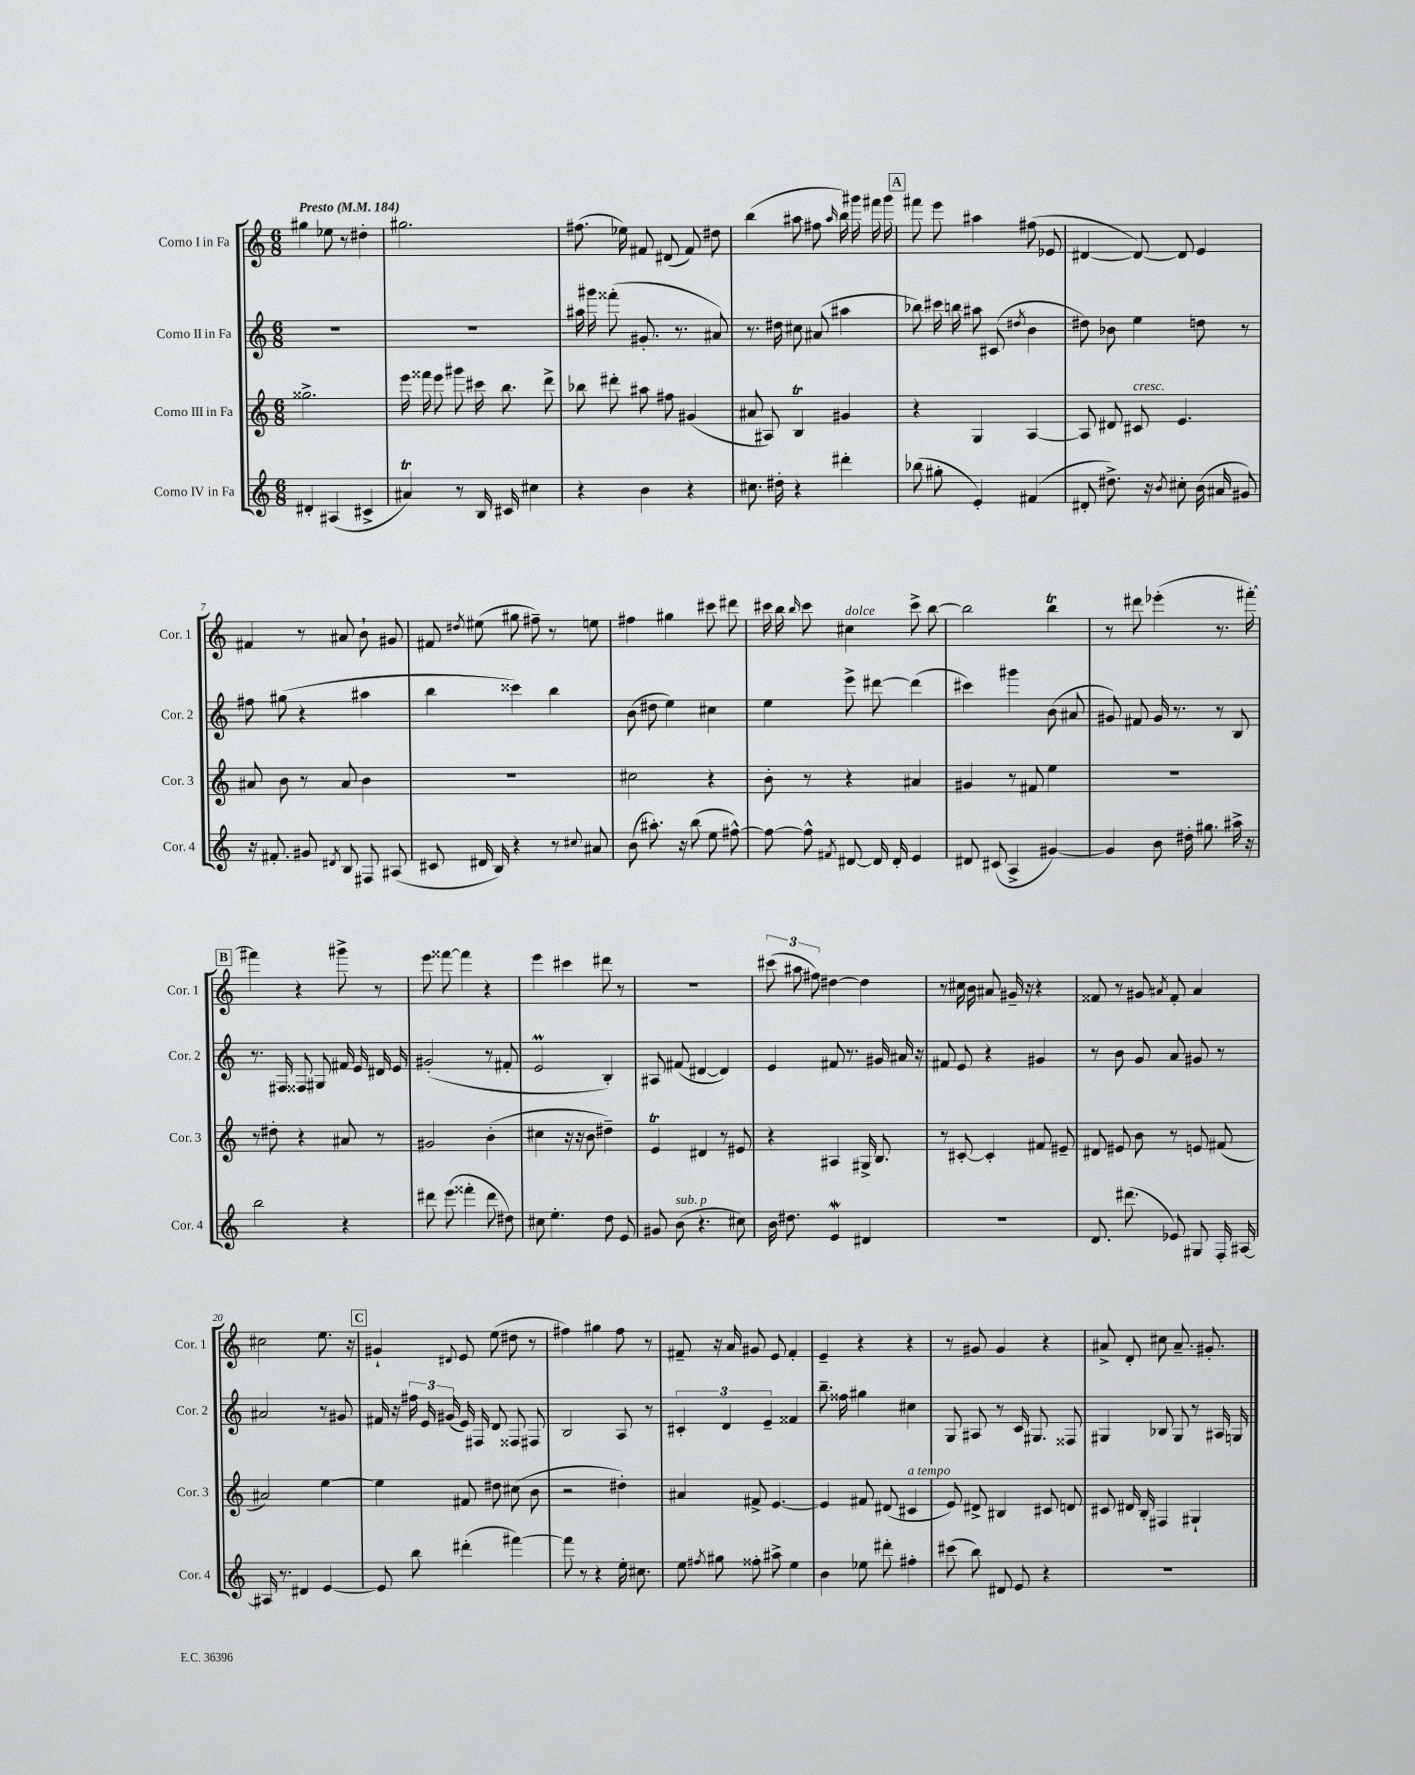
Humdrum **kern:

**kern	**kern	**kern	**kern
*part4	*part3	*part2	*part1
*staff4	*staff3	*staff2	*staff1
*I"Corno IV in Fa	*I"Corno III in Fa	*I"Corno II in Fa	*I"Corno I in Fa
*I'Cor. 4	*I'Cor. 3	*I'Cor. 2	*I'Cor. 1
*clefG2	*clefG2	*clefG2	*clefG2
*k[]	*k[]	*k[]	*k[]
*M6/8	*M6/8	*M6/8	*M6/8
*MM184	*MM184	*MM184	*MM184
=1	=1	=1	=1
!	!	!	!LO:TX:a:B:t=Presto
4d#X'/	2.gg##X^\	2.r	4gg#X\
(4A#X/	.	.	8ee-X\
.	.	.	8r
4c#X^/	.	.	4dd#X'\
=2	=2	=2	=2
4a#Xt/)	16eee\	2.r	2.gg#X\
.	16fff##X\	.	.
.	8eee\	.	.
8r	8ggg#X\	.	.
16B/	16ccc#X\	.	.
16c#X/	8.bb\	.	.
4cc#X\	.	.	.
.	8ddd^\	.	.
=3	=3	=3	=3
4r	8bb-X\	16aa#X\	(8.ff#X\
.	.	16ggg#X\	.
.	8ddd#X'\	(8fff##X'\	.
.	.	.	16ee-X\)
4b\	8aa#X\	8.g#X'/	8f#X/
.	8ff#X\	.	(8d#X/
.	.	8.r	.
4r	(4g#X/	.	8f#/)
.	.	8a#X/)	8dd#X\
=4	=4	=4	=4
8.cc#X\	8a#X/	8.r	(4bb\
.	8A#X/)	.	.
16dd#X'\	.	16dd#X\	.
4r	4Bt/	8cc#X\	8aa#X\
.	.	(8a#X/	8ff#X\
.	.	.	16qqaa#/
4ddd#X'\	4g#X/	4aa#X\	16bb\)
.	.	.	16ggg#X\
.	.	.	16fff#X\
.	.	.	16ggg#\
!!LO:REH:place=s1:t=A
=5	=5	=5	=5
(8bb-X\	4r	8bb-X\)	8fff#X\
8gg#X'\	.	16ccc#X\	8eee\
.	.	16bbn\	.
4e'/)	4G/	8aa#X\	4aa#X\
.	.	(8c#X/	.
.	.	8qdd#X/	.
(4f#X/	[4A/	4b\	(8ff#X\
.	.	.	8e-X/
=6	=6	=6	=6
8d#X'/	8A/]	8dd#X\)	[4d#X/
8.dd#X^\)	8d#X/	8b-X\	.
!	!LO:TX:a:i:t=cresc.	!	!
.	8c#X/	4ee\	8d#/_)
16r	.	.	.
8qb/	.	.	.
8cc#X'\	4.e/	.	8d#/]
(16b\	.	8ddn\	4e/
16a#X/	.	.	.
8g#X/)	.	8r	.
!!LO:LB:g=z
=7	=7	=7	=7
16r	8a#X/	8ff#X\	4f#X/
8.f#X'/	.	.	.
.	8b\	(8gg#X\	.
8g#X/	8r	4r	8r
8qd#X/	.	.	.
8B/	8a#/	.	8a#X/
8F#X/	4b\	4aa#X\	8b`\
(8A#X/	.	.	8g#X/
=8	=8	=8	=8
8c#X/	2.r	4bb\	8f#X/
.	.	.	8qdd#X/
16d#X/	.	.	(8ee#X\
16B/)	.	.	.
4r	.	4ccc##X\)	8gg#X\
.	.	.	8ff#X~\)
8r	.	4bb\	8r
8qqcc#X/	.	.	.
8a#X/	.	.	8een\
=9	=9	=9	=9
(8b\	2cc#X\	(8b\	4ff#X\
8.aa#X'\)	.	8dd#X\	.
.	.	4ee\)	4gg#X\
16r	.	.	.
(8bb\	.	.	.
8ee\	4r	4cc#X\	8ccc#X\
[8ff#X^^\)	.	.	8ddd#X\
=10	=10	=10	=10
8ff#\_	8b'\	4ee\	16ccc#X\
.	.	.	16bb\
.	.	.	16qqbb/
8ff#^^\]	8r	.	8ccc#\
8qf#X/	.	.	.
!	!	!	!LO:TX:a:i:t=dolce
[8d#X/	4r	8eee^\	4cc#X\
16d#/]	.	[8ddd#X\	.
16d#'/	.	.	.
4e/	4a#X/	(4ddd#\]	8ccc#^\
.	.	.	[8bb\
=11	=11	=11	=11
8d#X/	4g#X/	4ccc#X\)	2bb\]
(8c#X/	.	.	.
4A^/	8r	4ggg#X\	.
.	8f#X/	.	.
[4g#X/)	4ee\	(8b\	4bbt\
.	.	8a#X/	.
=12	=12	=12	=12
4g#/]	2.r	8g#X/)	8r
.	.	8f#X/	8ddd#X\
8b\	.	16g#/	(4eee-X'\
.	.	8.r	.
16dd#X'\	.	.	.
8.gg#X\	.	.	.
.	.	8r	8.r
16aa#X^\	.	8B/	.
16r	.	.	[16fff#X'\)
!!LO:LB:g=z
!!LO:REH:place=s1:t=B
=13	=13	=13	=13
2bb\	8r	8.r	4fff#X\]
.	8dd#X'\	.	.
.	.	16F#X/	.
.	4r	8F##X/	4r
.	.	8G#X/	.
4r	8a#X/	16f#X/	8ggg#X^\
.	.	16e/	.
.	8r	16d#X/	8r
.	.	16e/	.
=14	=14	=14	=14
8ddd#X\	2g#X/	(2g#X'/	8eee\
(8eee\	.	.	[8fff##X\
4fff##X'\	.	.	4fff##\]
8ddd#\	(4b'\	8r	4r
8dd#X\)	.	8f#X'/	.
=15	=15	=15	=15
8cc#X\	4cc#X\	2em/	4eee\
4.ee'\	.	.	.
.	16r	.	4ccc#X\
.	16r	.	.
.	8b\	.	.
8dd\	4dd#X~\)	4B'/)	8ddd#X\
8e/	.	.	8r
=16	=16	=16	=16
8g#X/	4et/	8A#X/	2.r
!LO:TX:a:i:t=sub. p	!	!	!
(8b\	.	(8f#X/	.
4.r	4d#X/	[4d#X/	.
.	8r	4d#/])	.
8cc#X\)	8e#X/	.	.
=17	=17	=17	=17
16b\	4r	4e/	(12ccc#X\
8.dd#X\	.	.	.
.	.	.	12aa#X\
.	.	.	12ff#X\)
4eW/	4A#X/	8f#X/	[4dd#X\
.	.	8.r	.
4d#X/	16G#X^/	.	4dd#\]
.	8.B/	16g#X/	.
.	.	16a#X/	.
.	.	16r	.
=18	=18	=18	=18
2.r	8r	8f#X/	8r
.	[8c#X'/	8e/	16cc#X\
.	.	.	16b\
.	4c#'/]	4r	8a#X/
.	.	.	16g#X~/
.	.	.	16r
.	8f#X/	4g#X/	4r
.	8e#X~/	.	.
=19	=19	=19	=19
8.d/	8d#X/	8r	8f##X/
.	8e#X/	8b\	8r
(8.ddd#X\	.	.	.
.	8b\	8g/	8g#X/
.	.	.	8qa#X/
8e-X/)	8r	8a/	8f##'/
8G#X/	8en/	8g#X/	4a#/
16F'/	(8f#X/	8r	.
[16A#X/	.	.	.
!!LO:LB:g=z
=20	=20	=20	=20
16A#X/]	2a#X/)	2a#X/	2cc#X\
8.r	.	.	.
4d#X/	.	.	.
[4e/	[4ee\	8r	8.ee\
.	.	8g#X/	.
.	.	.	16r
!!LO:REH:place=s1:t=C
=21	=21	=21	=21
8e/]	4ee\]	16f#X/	4g#X`/
.	.	16r	.
8bb\	.	24ff#X\	.
.	.	24e/	.
.	.	(24g#X/	.
.	.	.	8qqd#X/
(4ddd#X'\	8f#X/	16e/)	8e/
.	.	16F#X/	.
.	8dd#X\	8d/	(8ee\
[4fff#X\)	(8cc#X\	8F##X/	8dd#X\
.	8b\	8F#X/	8r
=22	=22	=22	=22
8fff#\]	2r	2B/	4ff#X\)
8r	.	.	.
4r	.	.	4gg#X\
16ee'\	4dd#X'\)	8A/	8ff#\
8.cc#X\	.	.	.
.	.	8r	8r
=23	=23	=23	=23
8ee\	4a#X/	6c#X'/	8f#X~/
8qff#X/	.	.	.
8gg#X\	.	.	16r
.	.	6d/	.
.	.	.	16a/
8ff##X'\	8f#X^/	.	8g#X/
.	.	6e~/	.
8aa#X^\	[4.e/	.	8e/
4ee\	.	4f##X/	4f#'/
=24	=24	=24	=24
4b\	4e/]	8.bb~\	4e~/
.	.	16ff##X\	.
8ee-X\	8f#X/	4gg#X\	4r
8ddd#X'\	(8d#X/	.	.
!	!LO:TX:a:i:t=a tempo	!	!
4ff#X'\	4c#X/	4cc#X\	4r
=25	=25	=25	=25
(8ccc#X\	8e/)	8G/	8r
8bb\)	8d#X^/	8A#X/	8g#X/
8d#X/	4B#X/	8r	4g#/
8e/	.	16c/	.
.	.	8.G#X/	.
4r	8c#X/	.	4r
.	8dn/	8F##X/	.
=26	=26	=26	=26
2.r	8c#X/	4G#X/	8a#X^/
.	16d#X/	.	8d'/
.	16B'/	.	.
.	4F#X/	8B-X/	8cc#X\
.	.	8G#/	8.a#~/
.	4G#X`/	8r	.
.	.	.	8.g#X'/
.	.	16A#X/	.
.	.	16Gn/	.
==	==	==	==
*-	*-	*-	*-
